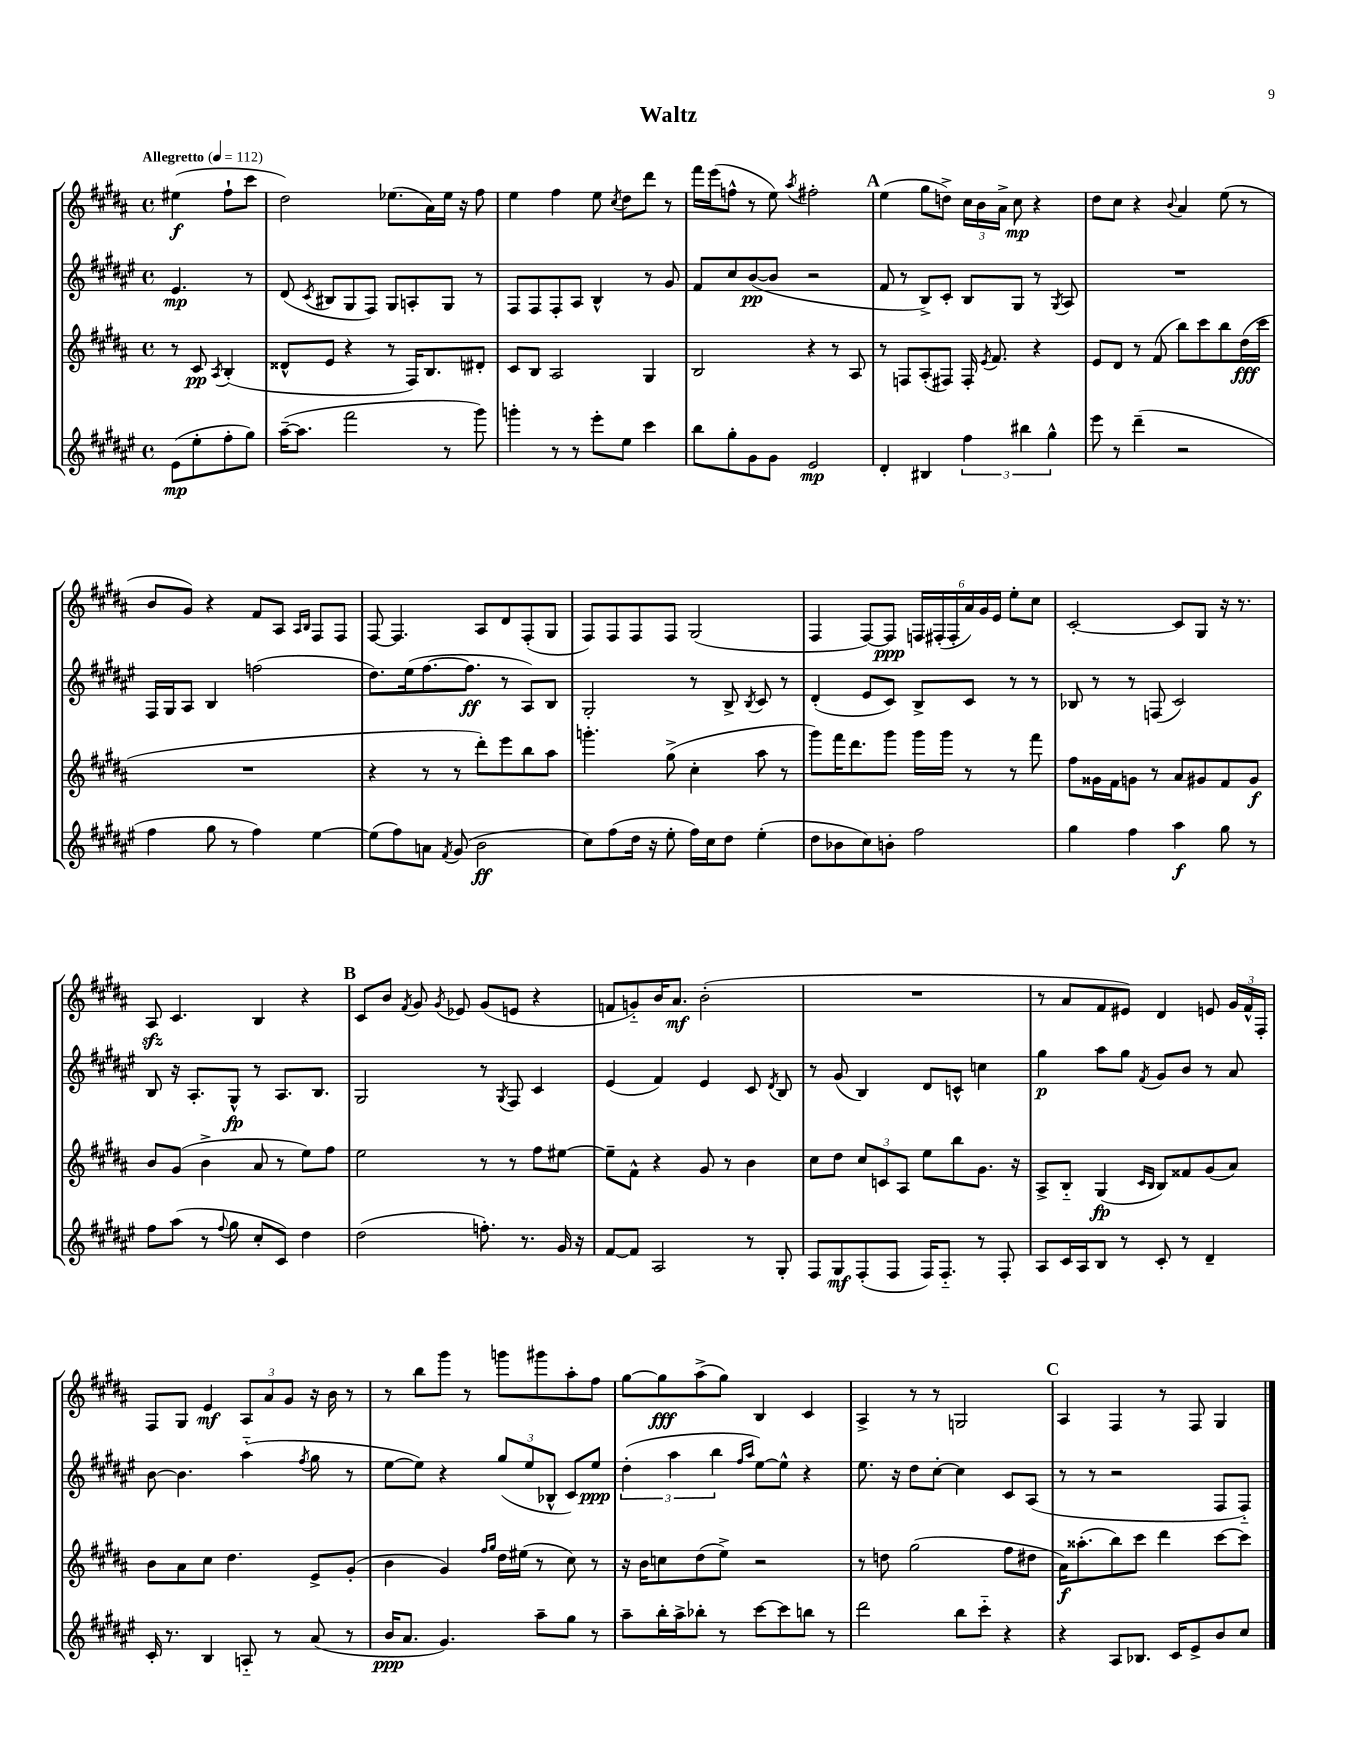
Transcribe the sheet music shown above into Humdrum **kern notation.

**kern	**kern	**kern	**kern
*staff4	*staff3	*staff2	*staff1
*clefG2	*clefG2	*clefG2	*clefG2
*k[f#c#g#d#a#e#]	*k[f#c#g#d#a#]	*k[f#c#g#d#a#e#]	*k[f#c#g#d#a#]
*M4/4	*M4/4	*M4/4	*M4/4
*met(c)	*met(c)	*met(c)	*met(c)
*MM112	*MM112	*MM112	*MM112
(8e#	8r	4.e#	(4ee#
8ee#'	8c#	.	.
.	8qA#	.	.
8ff#'	(4B'	.	8ff#`
8gg#)	.	8r	8ccc#
=	=	=	=
([16aa#~	8d##^^	(8d#	2dd#)
8.aa#]	.	.	.
.	.	8qc#	.
.	8e	8B#	.
2fff#	4r	8G#	.
.	.	8F#)	.
.	8r	8G#	(8.ee-
.	16F#)	8A'	.
.	8.B	.	16a#)
8r	.	8G#	16ee-
.	.	.	16r
8ggg#)	8d#'	8r	8ff#
=	=	=	=
4ggg'	8c#	8F#	4ee
.	8B	8F#	.
8r	2A#	8F#'	4ff#
8r	.	8A#	.
8eee#'	.	4B^^	8ee
.	.	.	8qcc#
8ee#	.	.	8dd#
4ccc#	4G#	8r	8ddd#
.	.	8g#	8r
=	=	=	=
8bb	2B	8f#	16fff#
.	.	.	(16eee
8gg#'	.	8cc#	8ff^^
8g#	.	([8b	8r
8g#	.	8b]	8ee)
.	.	.	8qaa#
2e#	4r	2r	2ff#'
.	8r	.	.
.	8A#	.	.
=	=	=	=
4d#'	8r	8f#	(4ee
.	8F	8r	.
4B#	(8A#'	8B^)	8gg#
.	8F#)	8c#'	8dd^)
6ff#	16F#'	8B	24cc#
.	.	.	24b
.	8qe	.	.
.	8.f#	.	.
.	.	.	24a#^
.	.	8G#	8cc#
6bb#	.	.	.
.	4r	8r	4r
6gg#^^	.	.	.
.	.	8qG#	.
.	.	8A#	.
=	=	=	=
8eee#	8e	1r	8dd#
8r	8d#	.	8cc#
(4ddd#~	8r	.	4r
.	(8f#	.	.
.	.	.	8qqb
2r	8bb)	.	4a#
.	8ccc#	.	.
.	8bb	.	(8ee
.	(16dd#	.	8r
.	16ccc#	.	.
=	=	=	=
4ff#	1r	16F#	8b
.	.	16G#	.
.	.	8A#	8g#)
8gg#	.	4B	4r
8r	.	.	.
4ff#)	.	(2ff	8f#
.	.	.	8A#
.	.	.	16qqA#
.	.	.	16qqB
[4ee#	.	.	8F#
.	.	.	8F#
=	=	=	=
(8ee#]	4r	8.dd#)	[8F#
8ff#)	.	.	4.F#]
.	.	(16ee#	.
8a	8r	[8.ff#	.
8qf#	.	.	.
(8g#	8r	.	.
.	.	8.ff#]	.
2b	8ddd#')	.	8A#
.	8eee	8r	8d#
.	8bb	8A#)	(8F#'
.	8aa#	8B	8G#
=	=	=	=
8cc#)	4.ggg'	2G#'	8F#)
(8ff#	.	.	8F#
16dd#	.	.	8F#
16r	.	.	.
8ee#'	(8gg#^	.	8F#
16ff#)	4cc#'	8r	(2G#
16cc#	.	.	.
8dd#	.	8B^	.
.	.	8qB	.
(4ee#'	8aa#	8c#	.
.	8r	8r	.
=	=	=	=
8dd#	8ggg#)	(4d#'	4F#
8b-	16fff#	.	.
.	8.ddd#	.	.
8cc#)	.	8e#	[8F#)
8b'	8ggg#	8c#)	8F#]
2ff#	16ggg#	8B^	24F
.	.	.	(24F#'
.	16ggg#	.	.
.	.	.	24F#'
.	8r	8c#	24a#)
.	.	.	24g#
.	.	.	24e
.	8r	8r	8ee'
.	8fff#	8r	8cc#
=	=	=	=
4gg#	8ff#	8B-	[2c#'
.	16g##	8r	.
.	16f#	.	.
4ff#	8g	8r	.
.	8r	(8F	.
4aa#	8a#	2c#)	8c#]
.	8g#	.	8G#
8gg#	8f#	.	16r
.	.	.	8.r
8r	8g#	.	.
=	=	=	=
8ff#	8b	8B	8A#
(8aa#	(8g#	16r	4.c#
.	.	8.A#'	.
8r	4b^	.	.
8qqff#	.	.	.
8gg#	.	8G#^^	.
8cc#'	8a#	8r	4B
8c#)	8r	8.A#	.
4dd#	8ee)	.	4r
.	.	8.B	.
.	8ff#	.	.
=	=	=	=
(2dd#	2ee	2G#	8c#
.	.	.	8b
.	.	.	8qf#
.	.	.	8g#
.	.	.	8qg#
.	.	.	8e-
8.ff')	8r	8r	(8g#
.	.	8qG#	.
.	8r	8F#	8e
8.r	.	.	.
.	8ff#	4c#	4r
16g#	[8ee#	.	.
16r	.	.	.
=	=	=	=
[8f#	8ee#~]	(4e#	8f
8f#]	8f#^^	.	8g'~)
2A#	4r	4f#)	16b
.	.	.	8.a#
.	8g#	4e#	(2b'
.	8r	.	.
8r	4b	8c#	.
.	.	8qd#	.
8G#'	.	8B	.
=	=	=	=
8F#	8cc#	8r	1r
8G#	8dd#	(8g#	.
(8F#'	12cc#	4B)	.
.	12c	.	.
8F#	.	.	.
.	12A#	.	.
16F#)	8ee	8d#	.
8.F#'~	.	.	.
.	8bb	8c^^	.
8r	8.g#	4cc	.
8F#'	.	.	.
.	16r	.	.
=	=	=	=
8A#	8A#^	4gg#	8r
16c#	8B'~	.	8a#
16A#	.	.	.
8B	(4G#	8aa#	8f#
8r	.	8gg#	8e#)
.	16qqc#	.	.
.	16qqB	8qf#	.
8c#'	8B)	8g#	4d#
8r	8f##	8b	.
4d#~	(8g#	8r	8e
.	8a#)	8a#	24g#
.	.	.	24f#^^
.	.	.	24F#'
=	=	=	=
16c#'	8b	[8b	8F#
8.r	.	.	.
.	8a#	4.b]	8G#
4B	8cc#	.	4e
.	4.dd#	.	.
8A'~	.	(4aa#'~	12A#
.	.	.	12a#
8r	.	.	.
.	.	.	12g#
.	.	8qff#	.
(8a#	8e^	8gg#	16r
.	.	.	16b
8r	(8g#'	8r	8r
=	=	=	=
16b	4b	[8ee#	8r
8.a#	.	.	.
.	.	8ee#])	8bb
4.g#)	4g#)	4r	8ggg#
.	.	.	8r
.	16qqff#	.	.
.	16qqgg#	.	.
.	16dd#	(12gg#	8ggg
.	(16ee#	.	.
.	.	12ee#	.
8aa#~	8r	.	8ggg#
.	.	12B-^^	.
8gg#	8cc#)	8c#)	8aa#'
8r	8r	8ee#	8ff#
=	=	=	=
8aa#~	16r	(6dd#'	[8gg#
.	16b	.	.
16bb'	8cc	.	8gg#]
.	.	6aa#	.
16aa#^	.	.	.
8bb-'	(8dd#	.	(8aa#^
.	.	6bb	.
8r	8ee^)	.	8gg#)
.	.	16qqff#	.
.	.	16qqaa#	.
[8ccc#	2r	[8ee#)	4B
8ccc#]	.	8ee#^^]	.
8bb	.	4r	4c#
8r	.	.	.
=	=	=	=
2ddd#	8r	8.ee#	4A#^
.	8dd	.	.
.	.	16r	.
.	(2gg#	8dd#	8r
.	.	[8cc#'	8r
8bb	.	4cc#]	2G
8ccc#'~	.	.	.
4r	8ff#	8c#	.
.	8dd#	(8A#	.
=	=	=	=
4r	16a#)	8r	4A#
.	(8.aa##'	.	.
.	.	8r	.
8A#	8bb)	2r	4F#
8.B-	8ccc#	.	.
.	4ddd#	.	8r
16c#	.	.	.
8e#^	.	.	8F#
8b	[8ccc#	8F#	4G#
8cc#	8ccc#]	8F#'~)	.
==	==	==	==
*-	*-	*-	*-
